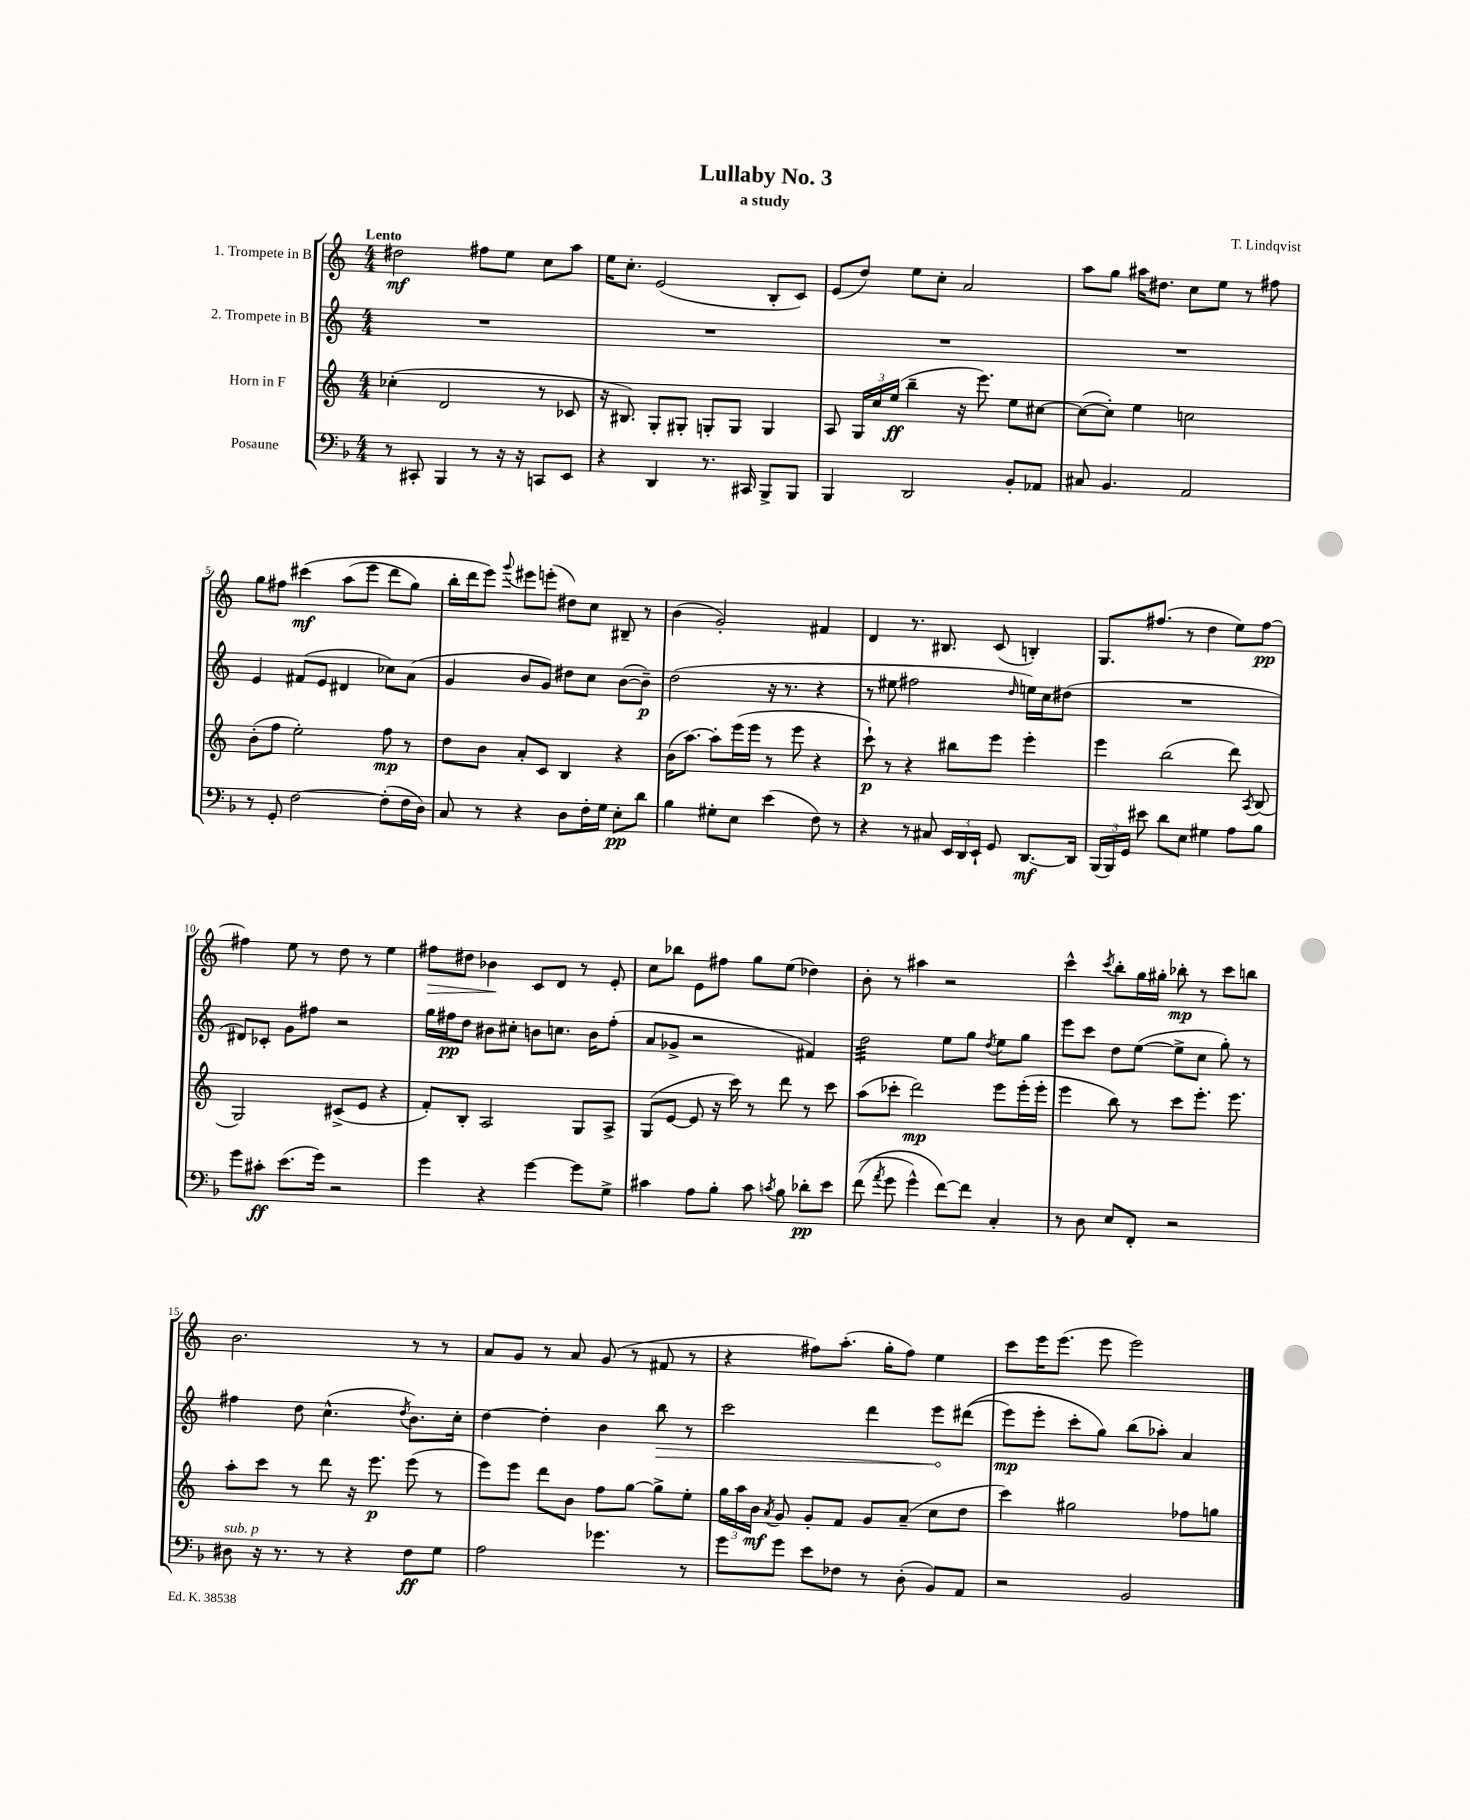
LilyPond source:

\header { title = "Lullaby No. 3" composer = "T. Lindqvist" subtitle = "a study" }
<<
\new StaffGroup <<
\new Staff = "s0" \with { instrumentName = "1. Trompete in B" } {
    \clef treble \key c \major \numericTimeSignature \time 4/4 \tempo "Lento"
    \autoBeamOff dis''2\mf fis''8[ e''8] c''8[ a''8] |
    e''16[ c''8.]-. e'2( b8[-. c'8]) |
    e'8[( d''8]) e''8[ c''8]-. a'2 |
    a''8[ g''8] ais''16[ dis''8.] c''8[ e''8] r8 fis''8 |
    g''8[ fis''8] cis'''4\mf\( a''8[( e'''8] d'''8[ g''8]) |
    b''16[-. d'''16 e'''8]\) \appoggiatura { g'''8 } eis'''8[ e'''8]-.( dis''8[) c''8] bis8-- r8 |
    b'4( g'2-.) fis'4 |
    d'4 r8. bis8. c'8( b4-.) |
    g8.[ fis''8.]( r8 d''4 e''8[) fis''8]~\pp |
    fis''4 e''8 r8 d''8 r8 e''4 |
    fis''8[\> dis''8] bes'4\! c'8[ d'8] r8 e'8-. |
    c''8[ bes''8] e'8[ fis''8] g''8[ e''8]( des''4) |
    b'8-. r8 ais''4 r2 |
    c'''4-^ \acciaccatura { c'''8 } b''8[-. g''16 gis''16]-. bes''8-.\mp r8 c'''8[ b''8] |
    b'2. r8 r8 |
    a'8[ g'8] r8 a'8 g'8( r8 fis'8 r8 |
    r4 fis''8[) a''8.]-.( g''16[-. fis''8]) e''4 |
    c'''8[ e'''16 e'''8.]( e'''8 e'''2) \bar "|." |
}
\new Staff = "s1" \with { instrumentName = "2. Trompete in B" } {
    \clef treble \key c \major \numericTimeSignature \time 4/4
    \autoBeamOff R1 |
    R1 |
    R1 |
    R1 |
    e'4 fis'8[( e'8] dis'4 ces''8[) a'8]( |
    g'4 b'8[ g'8]) dis''8[ c''8] b'8[~( b'8]--\p) |
    d''2( r16 r8. r4 |
    r8 eis''8 fis''2 \grace { d''16 } e''16[) c''16 dis''8]( |
    R1 |
    dis'8[) ces'8]-. g'8[ fis''8] r2 |
    g''16[ fis''16\pp d''8] bis'8[ cis''8]-. b'8[ c''8.] b'16[ fis''8]-.( |
    a'8[ ges'8]-> r2 fis'4) |
    d''2:32 e''8[ g''8] \acciaccatura { d''8 } e''8[ g''8] |
    e'''8[ c'''8] d''8[ e''8]~( e''8[-> c''8] g''8-.) r8 |
    fis''4 d''8 c''4.-^( \acciaccatura { d''8 } b'8.[) c''16]-. |
    d''4~ d''4-. b'4 \once \override Hairpin.circled-tip = ##t b''8\> r8 |
    c'''2 d'''4 e'''8[\! dis'''8](\( |
    e'''8[\mp) e'''8]-. c'''8[-. g''8]\) b''8[( aes''8]-.) a'4 \bar "|." |
}
\new Staff = "s2" \with { instrumentName = "Horn in F" } {
    \clef treble \key c \major \numericTimeSignature \time 4/4
    \autoBeamOff ces''4-.( d'2 r8 ces'8 |
    r16 bis8.) g8[-. gis8]-. g8[-. g8] g4 |
    a8 \tuplet 3/2 { g16[ c''16 e''16]\ff( } b''4-- r16 e'''8.) e''8[ cis''8]~ |
    cis''8[~( cis''8]-.) e''4 c''2 |
    b'8[-.( f''8] e''2-.) f''8\mp r8 |
    d''8[ b'8] a'8[-. c'8] b4 r4 |
    b'16[( a''8.]~) a''8[-. e'''16( e'''16] r8 e'''8 r4 |
    c'''8-!\p) r8 r4 bis''8[ e'''8] e'''4-. |
    e'''4 b''2( d'''8) \acciaccatura { a8 } b8( |
    g2) cis'8[->( e'8] r4 |
    f'8[-.) b8]-. a2 g8[ a8]-> |
    g8[( e'8]~ e'8 r16 c'''16) r8 d'''8 r8 c'''8 |
    a''8[( ces'''8]-. d'''2\mp) e'''8[ e'''16-.( e'''16]-. |
    e'''4 b''8) r8 c'''8[ e'''8.]-. e'''8. |
    a''8[-. c'''8] r8 d'''8 r16 e'''8.\p e'''8( r8 |
    e'''8[) e'''8] d'''8[ b'8] f''8[ g''8]~ g''8[-> e''8]-. |
    \tuplet 3/2 { g''16[ a''16 b'16]\mf } \acciaccatura { a'8 } g'8 g'8[-. f'8] g'8[ a'8]--( c''8[ d''8] |
    c'''4) gis''2 fes''8[ g''8] \bar "|." |
}
\new Staff = "s3" \with { instrumentName = "Posaune" } {
    \clef bass \key f \major \numericTimeSignature \time 4/4
    \autoBeamOff r8 cis,8-. bes,,4 r8 r16 r16 c,8[ e,8] |
    r4 d,4 r8. cis,16 bes,,8[-> bes,,8] |
    bes,,4 d,2 bes,8[-. aes,8] |
    cis8 bes,4. a,2 |
    r8 g,8-. f2~ f8[-.( f16 d16]) |
    c8 r8 r4 d8[ f16-. g16] e8[-.\pp d'8] |
    bes4 gis8[-. e8] e'4( f8) r8 |
    r4 r8 cis8 \tuplet 3/2 { e,16[ d,16 e,16]-! } g,8 d,8.[~\mf d,16] |
    \tuplet 3/2 { bes,,16[( bes,,16) g,16] } eis'8 d'8[ e8] gis4 a8[ bes8] |
    g'8[ cis'8]-.\ff e'8.[( g'16]) r2 |
    g'4 r4 g'4~ g'8[ g8]-> |
    cis'4 a8[ bes8]-. cis'8 \acciaccatura { c'8 } bes8 des'8[-.\pp e'8] |
    f'8(\( \acciaccatura { a'8 } g'8 g'4-^) f'8[~\) f'8] c4-. |
    r8 d8 e8[ f,8]-. r2 |
    dis8^\markup { \italic "sub. p" } r16 r8. r8 r4 f8[\ff g8] |
    a2 ges'4. r8 |
    g'8[ g'8] e'8[ fes8] r8 d8-.( bes,8[) a,8] |
    r2 bes,2 \bar "|." |
}
>>
>>
